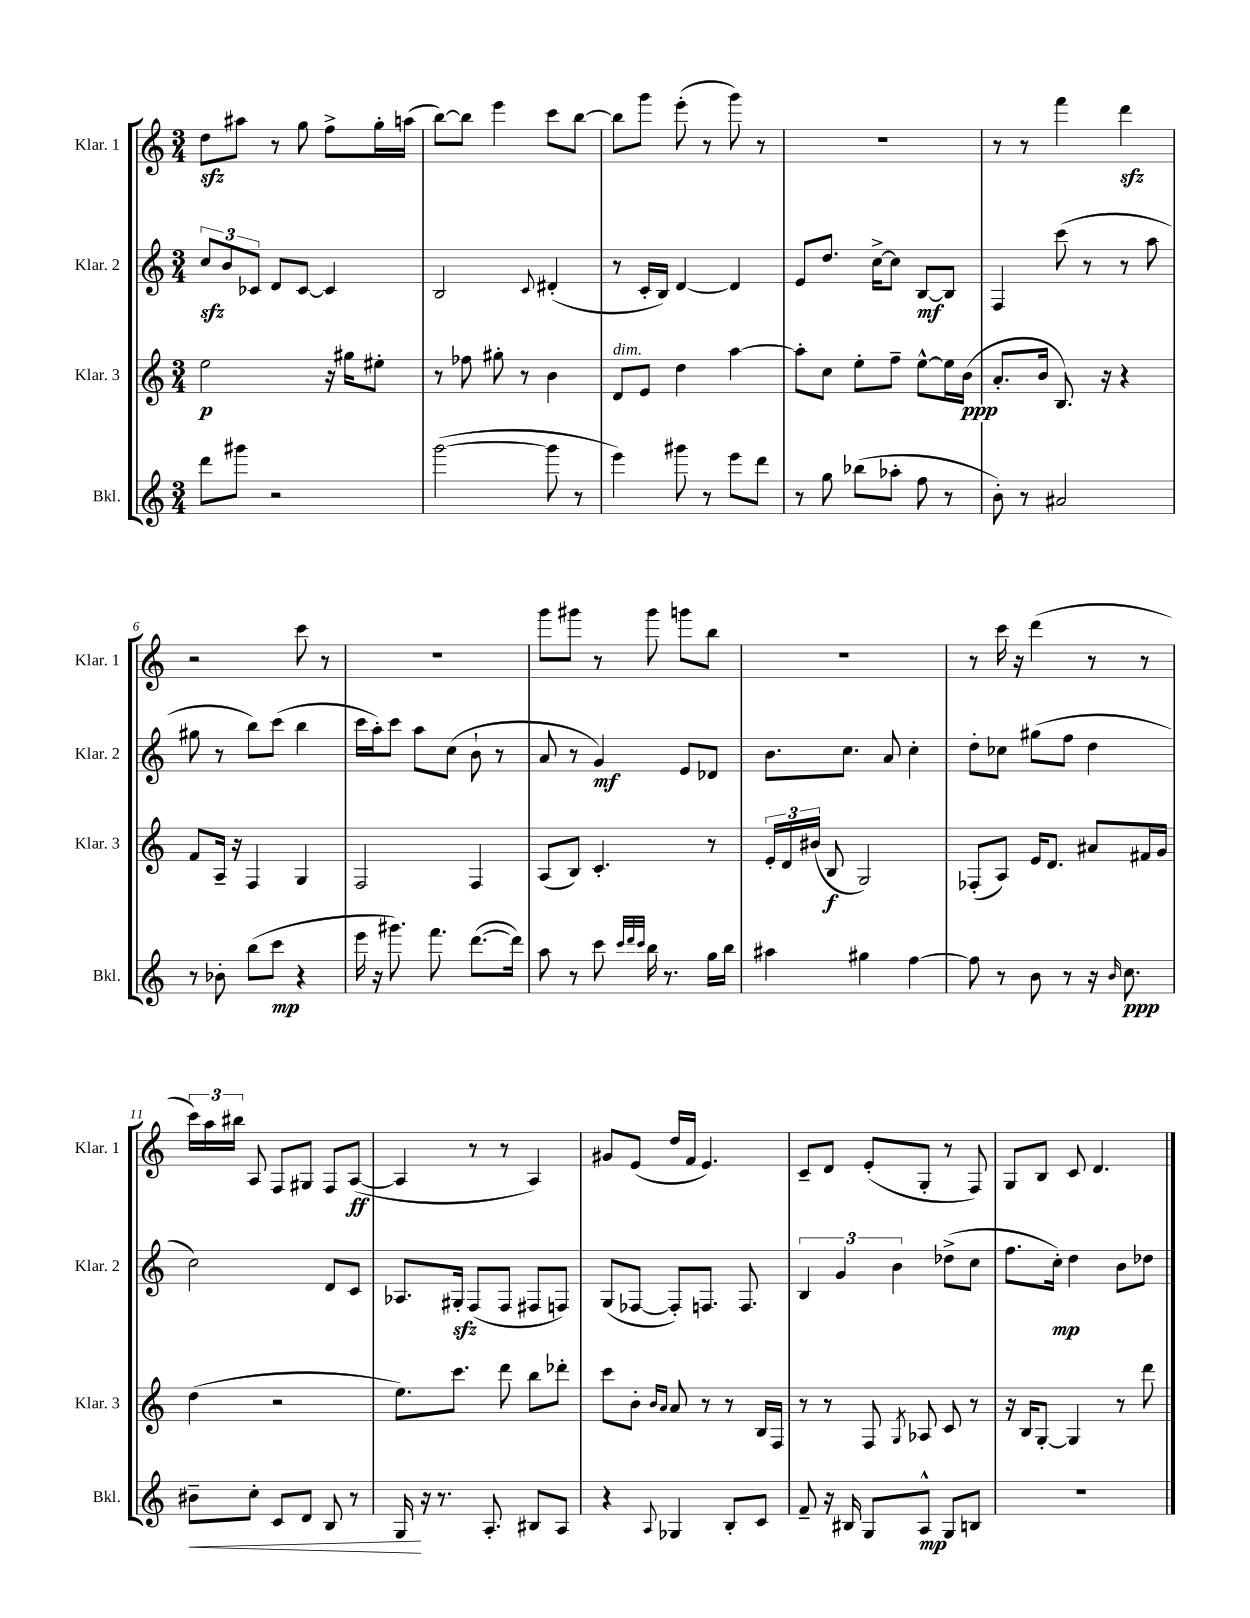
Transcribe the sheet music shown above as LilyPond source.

<<
\new StaffGroup <<
\new Staff = "s0" \with { instrumentName = "Klar. 1" shortInstrumentName = "Klar. 1" } {
    \clef treble \key c \major \numericTimeSignature \time 3/4
    \autoBeamOff d''8[\sfz ais''8] r8 g''8 f''8[-> g''16-. a''16]( |
    b''8[~) b''8] e'''4 c'''8[ b''8]~ |
    b''8[ g'''8] e'''8-.( r8 g'''8) r8 |
    R2. |
    r8 r8 f'''4 d'''4\sfz |
    r2 c'''8 r8 |
    R2. |
    g'''8[ gis'''8] r8 gis'''8 g'''8[ b''8] |
    R2. |
    r8 c'''16 r16 d'''4( r8 r8 |
    \tuplet 3/2 { c'''16[) a''16 bis''16] } a8 f8[ gis8] f8[ a8]~\ff( |
    a4 r8 r8 a4) |
    gis'8[ e'8]( d''16[ f'16] e'4.) |
    c'8[-- d'8] e'8[-.( g8]-. r8 f8) |
    g8[ b8] c'8 d'4. \bar "|." |
}
\new Staff = "s1" \with { instrumentName = "Klar. 2" shortInstrumentName = "Klar. 2" } {
    \clef treble \key c \major \numericTimeSignature \time 3/4
    \autoBeamOff \tuplet 3/2 { c''8[\sfz b'8 ces'8] } d'8[ ces'8]~ ces'4 |
    b2 \appoggiatura { c'8 } dis'4-.( |
    r8 c'16[-. b16]) d'4~ d'4 |
    e'8[ d''8.] c''16[~-> c''8] b8[~\mf b8] |
    f4 c'''8( r8 r8 a''8 |
    gis''8 r8 b''8[) c'''8]( b''4 |
    c'''16[ a''16-.) c'''8] a''8[ c''8]( b'8-! r8 |
    a'8 r8 g'4\mf) e'8[ des'8] |
    b'8.[ c''8.] a'8 c''4-. |
    d''8[-. ces''8] gis''8[( f''8] d''4 |
    c''2) d'8[ c'8] |
    aes8.[ gis16]-.\sfz f8[( f8] fis8[ f8]) |
    g8[( fes8]~ fes8[-.) f8.] f8. |
    \tuplet 3/2 { b4 g'4 b'4 } des''8[->( c''8] |
    f''8.[ c''16]-.\mp) d''4 b'8[ des''8] \bar "|." |
}
\new Staff = "s2" \with { instrumentName = "Klar. 3" shortInstrumentName = "Klar. 3" } {
    \clef treble \key c \major \numericTimeSignature \time 3/4
    \autoBeamOff e''2\p r16 gis''16[ eis''8]-. |
    r8 fes''8 gis''8-. r8 b'4 |
    d'8[^\markup { \italic "dim." } e'8] d''4 a''4~ |
    a''8[-. c''8] e''8[-. f''8]-- e''8[~-^ e''16 b'16]\ppp( |
    a'8.[-. b'16] b8.) r16 r4 |
    f'8[ a16]-- r16 f4 g4 |
    f2 f4 |
    a8[( b8]) c'4.-. r8 |
    \tuplet 3/2 { e'16[-. d'16 bis'16]( } b8\f g2) |
    fes8[-.( a8]) e'16[ d'8.] ais'8[ fis'16 g'16] |
    d''4( r2 |
    e''8.[) c'''8.] d'''8 b''8[ des'''8]-. |
    c'''8[ b'8]-. \grace { b'16[ a'16] } a'8 r8 r8 b16[ f16] |
    r8 r8 f8 \acciaccatura { g8 } aes8 c'8 r8 |
    r16 b16[ g8]~-. g4 r8 d'''8 \bar "|." |
}
\new Staff = "s3" \with { instrumentName = "Bkl." shortInstrumentName = "Bkl." } {
    \clef treble \key c \major \numericTimeSignature \time 3/4
    \autoBeamOff d'''8[ gis'''8] r2 |
    g'''2~( g'''8 r8 |
    e'''4) gis'''8 r8 e'''8[ d'''8] |
    r8 g''8 bes''8[( aes''8]-. f''8 r8 |
    b'8-.) r8 ais'2 |
    r8 bes'8-. b''8[( c'''8]\mp r4 |
    e'''16 r16 gis'''8.) f'''8. d'''8.[~( d'''16]) |
    a''8 r8 c'''8 \grace { c'''32[ d'''32 c'''32] } b''16 r8. g''16[ b''16] |
    ais''4 gis''4 f''4~ |
    f''8 r8 b'8 r8 r16 \grace { b'16 } c''8.\ppp |
    bis'8[--\< c''8]-. c'8[ d'8] b8 r8 |
    g16\! r16 r8. a8.-. bis8[ a8] |
    r4 \appoggiatura { a8 } ges4 b8[-. c'8] |
    f'8-- r16 bis16 g8[ a8]-^\mp g8[ b8] |
    R2. \bar "|." |
}
>>
>>
